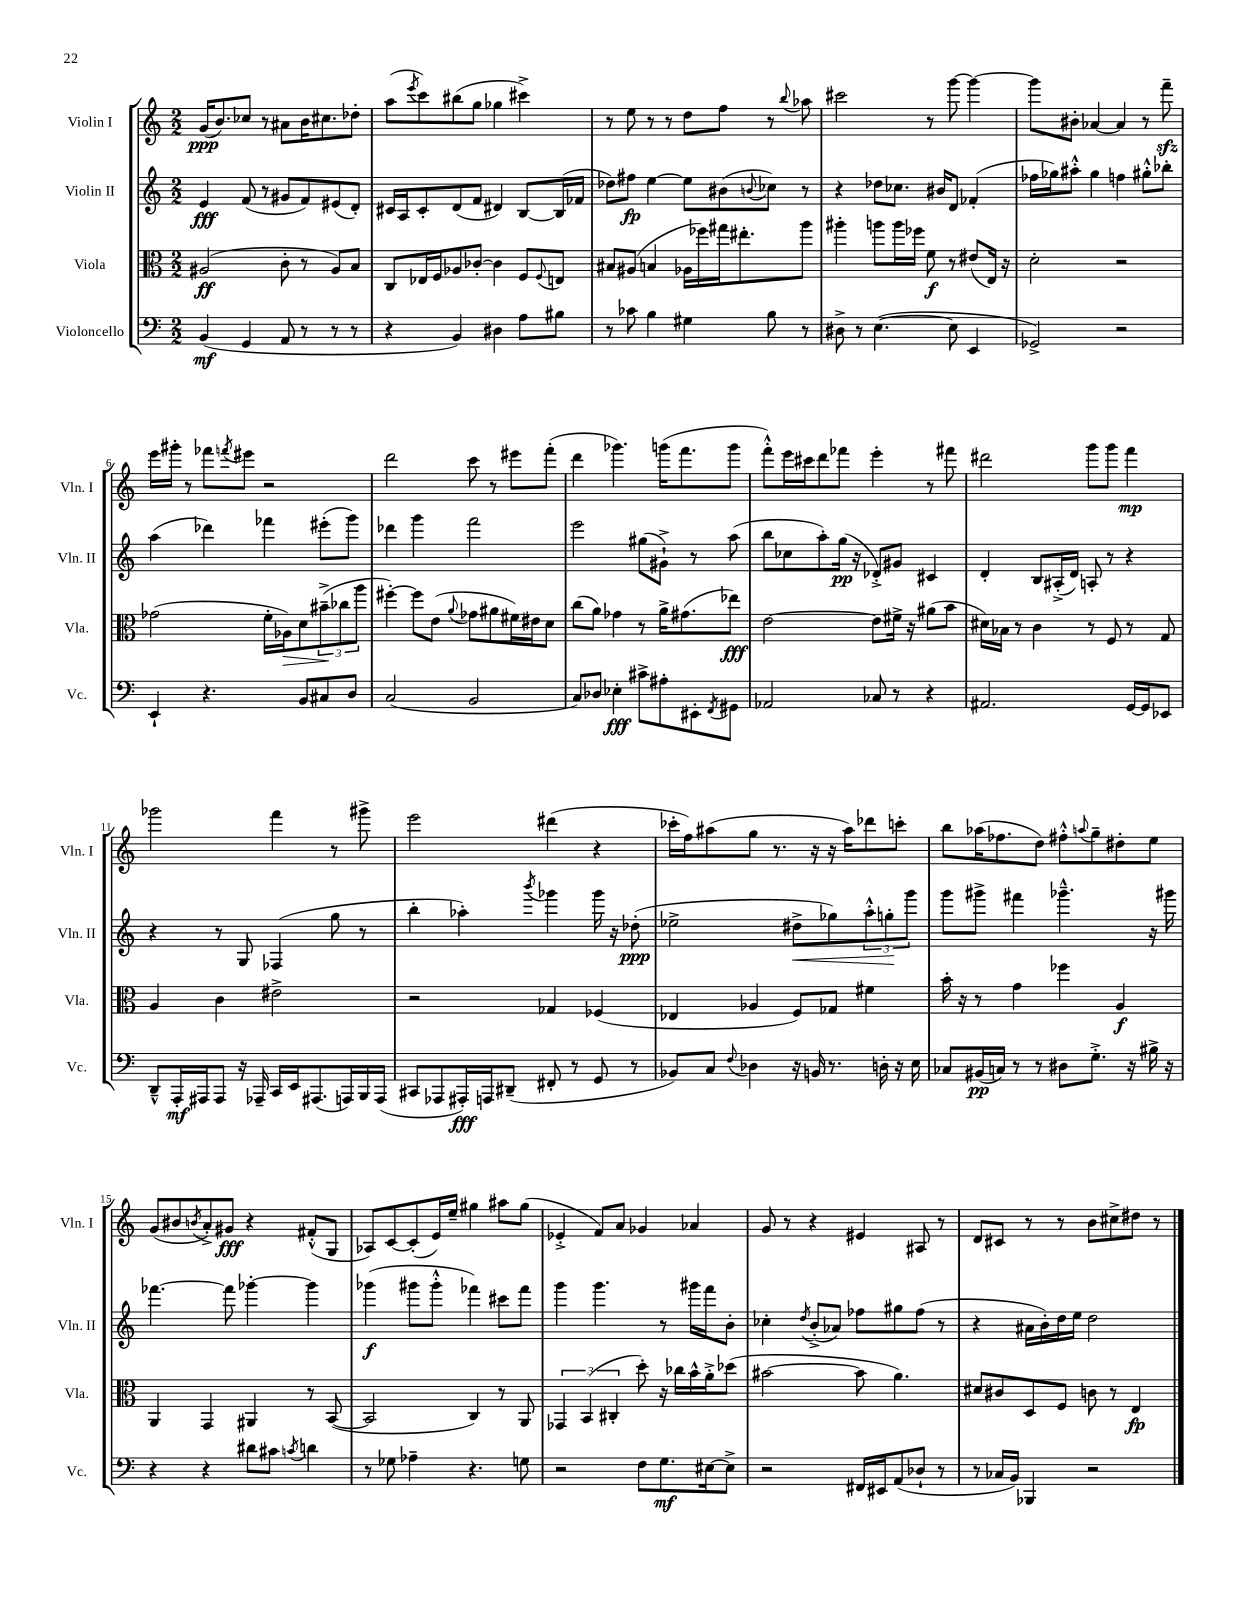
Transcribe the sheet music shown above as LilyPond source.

<<
\new StaffGroup <<
\new Staff = "s0" \with { instrumentName = "Violin I" shortInstrumentName = "Vln. I" } {
    \clef treble \key c \major \numericTimeSignature \time 2/2
    g'16\ppp( b'8.) ces''8 r8 ais'8 b'16 cis''8. des''8-. |
    a''8( \acciaccatura { e'''8 } c'''8) bis''8( g''8 ges''4 cis'''4->) |
    r8 e''8 r8 r8 d''8 f''8 r8 \appoggiatura { b''8 } aes''8 |
    cis'''2 r8 g'''8~ g'''4~ |
    g'''8 bis'8-. aes'4~ aes'4 r8 f'''8--\sfz |
    e'''16 gis'''16-. r8 fes'''8 \acciaccatura { f'''8 } eis'''8 r2 |
    d'''2 c'''8 r8 eis'''8 f'''8-.( |
    d'''4 ges'''4.) g'''16( f'''8. g'''8 |
    f'''8-.-^) e'''16 cis'''16 d'''8 fes'''8 e'''4-. r8 fis'''8 |
    dis'''2 g'''8 g'''8 f'''4\mp |
    ges'''2 f'''4 r8 gis'''8-> |
    e'''2 dis'''4( r4 |
    ces'''16-. f''16) ais''8( g''8 r8. r16 r16 ais''16) des'''8 c'''8-. |
    b''8 aes''16( fes''8. d''8) fis''8-.-^ \appoggiatura { a''8 } g''8-- dis''8-. e''8 |
    g'8( bis'8 \acciaccatura { b'8 } a'8-.->) gis'8\fff r4 fis'8-.-^( g8 |
    aes8) c'8~ c'8-.( e'16) e''16-- gis''4 ais''8 gis''8( |
    ees'4-.-> f'8) a'8 ges'4 aes'4 |
    g'8 r8 r4 eis'4 ais8 r8 |
    d'8 cis'8 r8 r8 b'8 cis''8-> dis''8 r8 \bar "|." |
}
\new Staff = "s1" \with { instrumentName = "Violin II" shortInstrumentName = "Vln. II" } {
    \clef treble \key c \major \numericTimeSignature \time 2/2
    e'4\fff f'8( r8 gis'8 f'8) eis'8( d'8-.) |
    cis'16 a16 cis'8-. d'8( f'8 dis'4) b8~ b16( fes'16 |
    des''8) fis''8\fp e''4~ e''8 bis'8( \appoggiatura { b'8 } ces''8) r8 |
    r4 des''8 ces''8. bis'16 d'8 fes'4-.( |
    fes''16 ges''16) ais''8-.-^ ges''4 f''4 gis''8-.-^ bes''8-. |
    a''4( des'''4) fes'''4 eis'''8-.( g'''8) |
    des'''4 g'''4 f'''2 |
    e'''2 gis''8( gis'8-!->) r8 a''8( |
    b''8 ces''8 a''8-.) g''16\pp( r16 des'8-.->) gis'8 cis'4 |
    d'4-. b8 ais16-.->( d'16) a8-. r8 r4 |
    r4 r8 g8 fes4( g''8 r8 |
    b''4-. aes''4-.) \acciaccatura { b'''8 } ges'''4 ges'''16 r16 des''8-.\ppp( |
    ees''2-> dis''8->\< ges''8) \tuplet 3/2 { a''8-.-^ g''8-.\! g'''8 } |
    g'''8 gis'''8-> fis'''4 ges'''4.---^ r16 gis'''16 |
    fes'''4.~ fes'''8 ges'''4~-. ges'''4 |
    ges'''4\f( gis'''8 gis'''8-.-^ fes'''4) cis'''8 fes'''8 |
    g'''4 g'''4. r8 gis'''16 f'''16 b'8-. |
    ces''4-. \acciaccatura { d''8 } b'8-.->( aes'8) fes''8 gis''8 fes''8( r8 |
    r4 ais'16 b'16-.) d''16 e''16 d''2 \bar "|." |
}
\new Staff = "s2" \with { instrumentName = "Viola" shortInstrumentName = "Vla." } {
    \clef alto \key c \major \numericTimeSignature \time 2/2
    ais2\ff( c'8-. r8 ais8) b8 |
    c8 ees16 f16 aes8 ces'8~-. ces'4 f8 \appoggiatura { f8 } e8 |
    bis8 ais8( b4 aes16 fes''16) gis''16 eis''8.-. a''8 |
    ais''4-. a''8 a''16 fes''16 f'8\f r8 eis'8( e16) r16 |
    d'2-. r2 |
    ges'2( f'16-. aes16\>) d'8 \tuplet 3/2 { bis'8--->\!( ces''8 a''8 } |
    fis''4~-.) fis''8 e'8( \appoggiatura { a'8 } ges'8 ais'8 fis'16) eis'16 d'8 |
    c''8( a'8) ges'4 r8 a'16-> gis'8.( ees''8\fff) |
    e'2~ e'8 fis'16-> r16 ais'8( b'8 |
    dis'16) bes16 r8 c'4 r8 f8 r8 g8 |
    a4 c'4 eis'2-> |
    r2 ges4 fes4( |
    ees4 aes4 f8) ges8 fis'4 |
    b'16-. r16 r8 g'4 fes''4 a4\f |
    a,4 g,4 ais,4 r8 b,8~( |
    b,2 c4) r8 a,8 |
    \tuplet 3/2 { ges,4 b,4( cis4-. } d''8-.) r16 ces''16 b'16-^ a'16-.-> des''8( |
    bis'2~ bis'8 a'4.) |
    dis'8 cis'8 d8 f8 c'8 r8 e4\fp \bar "|." |
}
\new Staff = "s3" \with { instrumentName = "Violoncello" shortInstrumentName = "Vc." } {
    \clef bass \key c \major \numericTimeSignature \time 2/2
    b,4\mf( g,4 a,8 r8 r8 r8 |
    r4 b,4) dis4 a8 bis8 |
    r8 ces'8 b4 gis4 b8 r8 |
    dis8-> r8 e4.~( e8 e,4 |
    ges,2->) r2 |
    e,4-! r4. b,8 cis8 d8 |
    c2( b,2 |
    c8) des8 ees4-.\fff cis'8-> ais8-. eis,8-. \acciaccatura { f,8 } gis,8 |
    aes,2 ces8 r8 r4 |
    ais,2. g,16~ g,16 ees,8 |
    d,8---^ a,,16-.\mf ais,,16 ais,,8 r16 aes,,16-- c,16 e,16 ais,,8.( a,,16) b,,16 a,,16( |
    cis,8 aes,,8 ais,,16-.\fff) a,,16 dis,8--( fis,8-. r8 g,8 r8 |
    bes,8) c8 \appoggiatura { f8 } des4 r16 b,16 r8. d16-. r16 e16 |
    ces8 bis,16\pp( c16) r8 r8 dis8 g8.-.-> r16 bis16-> r16 |
    r4 r4 dis'8 cis'8 \acciaccatura { c'8 } d'4 |
    r8 ges8 aes4-- r4. g8 |
    r2 f8 g8.\mf eis16~ eis8-> |
    r2 fis,16 eis,16 a,8( des8-! r8 |
    r8 ces16 b,16) bes,,4 r2 \bar "|." |
}
>>
>>
